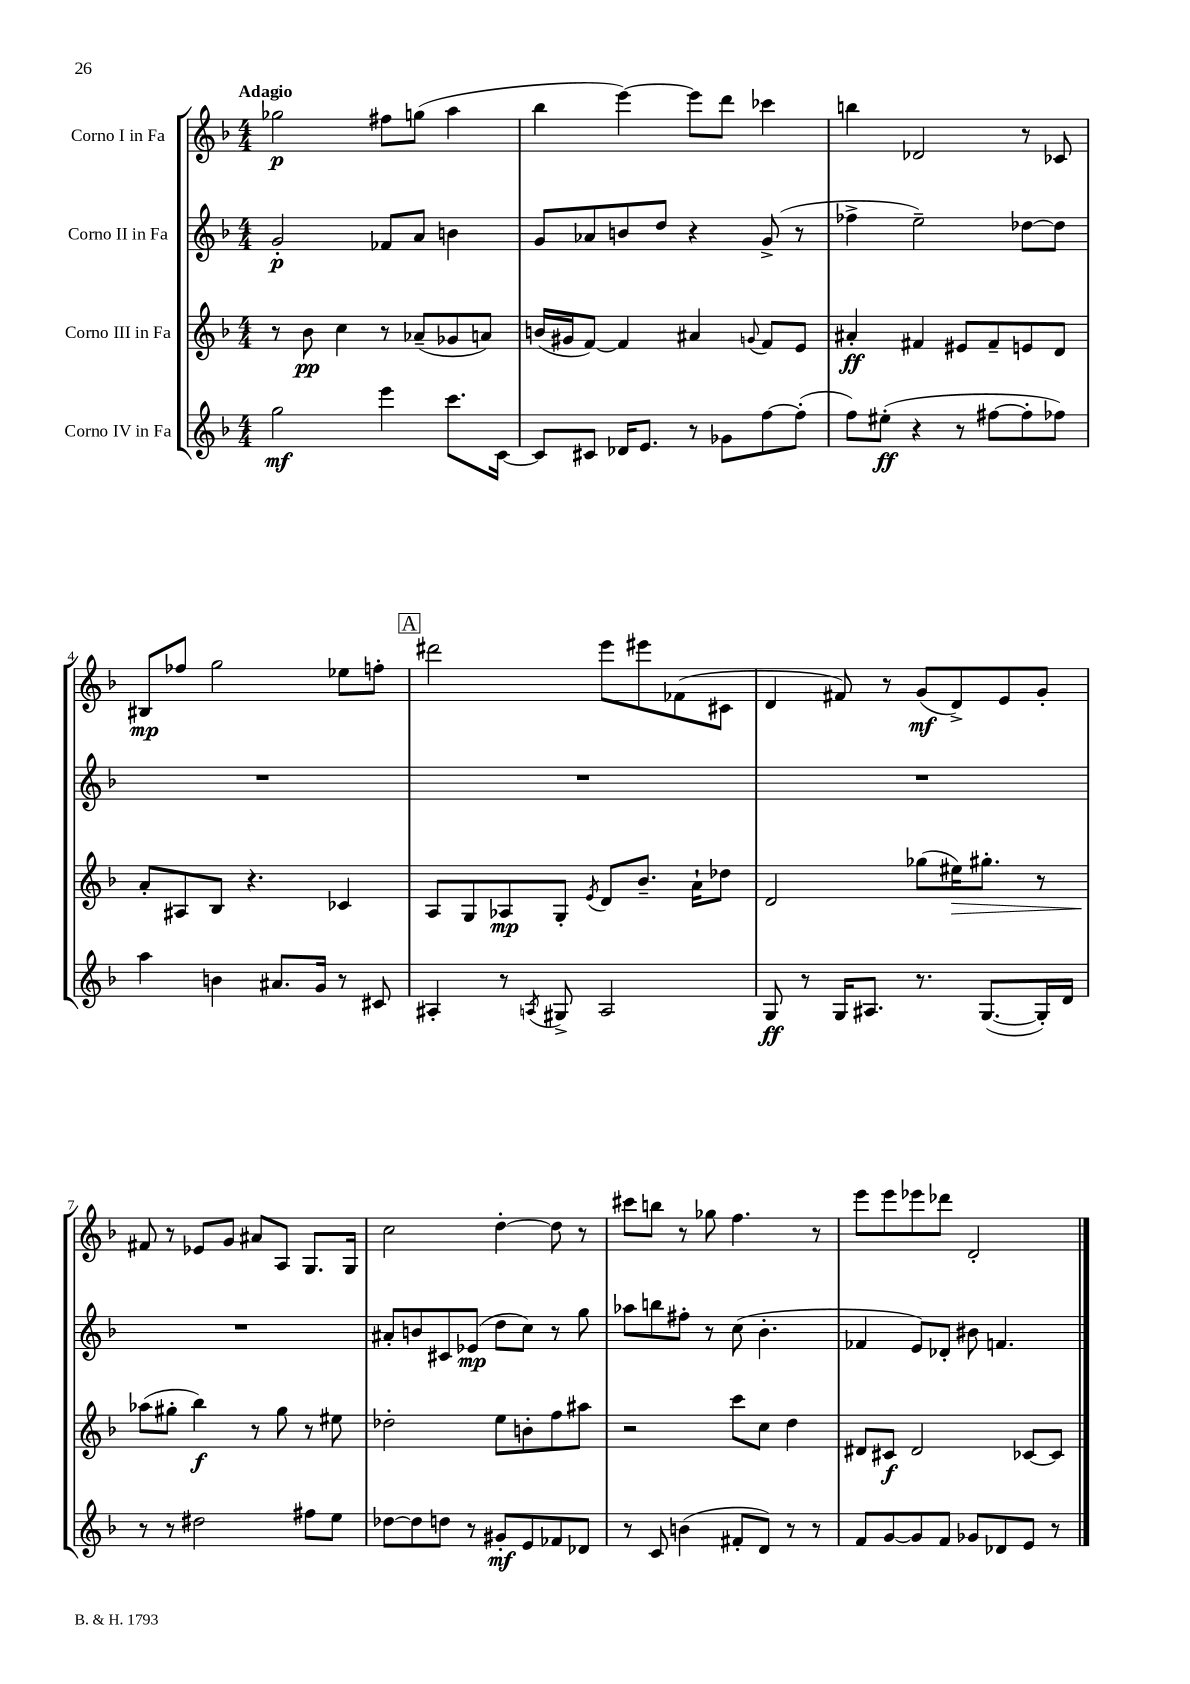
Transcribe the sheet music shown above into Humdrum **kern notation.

**kern	**kern	**kern	**kern
*staff4	*staff3	*staff2	*staff1
*clefG2	*clefG2	*clefG2	*clefG2
*k[b-]	*k[b-]	*k[b-]	*k[b-]
*M4/4	*M4/4	*M4/4	*M4/4
2gg\	8r	2g'/	2gg-\
.	8b-\	.	.
.	4cc\	.	.
4eee\	8r	8f-/L	8ff#\L
.	(8a-~/L	8a/J	(8gg\J
8.ccc\L	8g-/	4b\	4aa\
.	8a/J)	.	.
[16c\Jk	.	.	.
=	=	=	=
8c/]L	(16b/LL	8g/L	4bb-\
.	16g#/J	.	.
8c#/J	[8f/J)	8a-/	.
16d-/LK	4f/]	8b/	[4eee\)
8.e/J	.	.	.
.	.	8dd/J	.
8r	4a#/	4r	8eee\]L
8g-\L	.	.	8ddd\J
.	8qqg/	.	.
[8ff\	8f/L	(8g^/	4ccc-\
(8ff'\]J	8e/J	8r	.
=	=	=	=
8ff\L)	4a#'/	4ff-^\	4bb\
(8ee#'\J	.	.	.
4r	4f#/	2ee~\)	2d-/
8r	8e#/L	.	.
[8ff#\L	8f#~/	.	.
8ff#'\]	8e/	[8dd-\L	8r
8ff-\J)	8d/J	8dd-\]J	8c-/
=	=	=	=
4aa\	8a'/L	1r	8B#/L
.	8A#/	.	8ff-/J
4b\	8B-/J	.	2gg\
.	4.r	.	.
8.a#/L	.	.	.
16g/Jk	.	.	.
8r	4c-/	.	8ee-\L
8c#/	.	.	8ff'\J
=	=	=	=
4A#'/	8A/L	1r	2ddd#\
.	8G/	.	.
8r	8A-/	.	.
8qA/	.	.	.
8G#^/	8G'/J	.	.
.	8qe/	.	.
2A/	8d/L	.	8eee\L
.	8.b-~/J	.	8eee#\
.	.	.	(8f-\
.	16a`\LK	.	.
.	8dd-\J	.	8c#\J
=	=	=	=
8G/	2d/	1r	4d/
8r	.	.	.
16G/LK	.	.	8f#/)
8.A#/J	.	.	.
.	.	.	8r
8.r	(8gg-\L	.	(8g/L
.	16ee#\K)	.	8d^/)
([8.G/L	8.gg#'\J	.	.
.	.	.	8e/
16G'/]L)	8r	.	8g'/J
16d/JJ	.	.	.
=	=	=	=
8r	(8aa-\L	1r	8f#/
8r	8gg#'\J	.	8r
2dd#\	4bb-\)	.	8e-/L
.	.	.	8g/J
.	8r	.	8a#/L
.	8gg#\	.	8A/J
8ff#\L	8r	.	8.G/L
8ee\J	8ee#\	.	.
.	.	.	16G/Jk
=	=	=	=
[8dd-\L	2dd-'\	8a#'/L	2cc\
8dd-\]	.	8b/	.
8dd\J	.	8c#/	.
8r	.	(8e-/J	.
8g#'/L	8ee\L	8dd\L	[4dd'\
8e/	8b'\	8cc\J)	.
8f-/	8ff\	8r	8dd\]
8d-/J	8aa#\J	8gg\	8r
=	=	=	=
8r	2r	8aa-\L	8ccc#\L
8c/	.	8bb\	8bb\J
(4b\	.	8ff#'\J	8r
.	.	8r	8gg-\
8f#'/L	8ccc\L	(8cc\	4.ff\
8d/J)	8cc\J	4.b-'\	.
8r	4dd\	.	.
8r	.	.	8r
=	=	=	=
8f/L	8d#/L	4f-/	8eee\L
[8g/	8c#/J	.	8eee\
8g/]	2d#/	8e/L)	8eee-\
8f/J	.	8d-'/J	8ddd-\J
8g-/L	.	8b#\	2d'/
8d-/	.	4.f/	.
8e/J	[8c-/L	.	.
8r	8c-/]J	.	.
==	==	==	==
*-	*-	*-	*-
